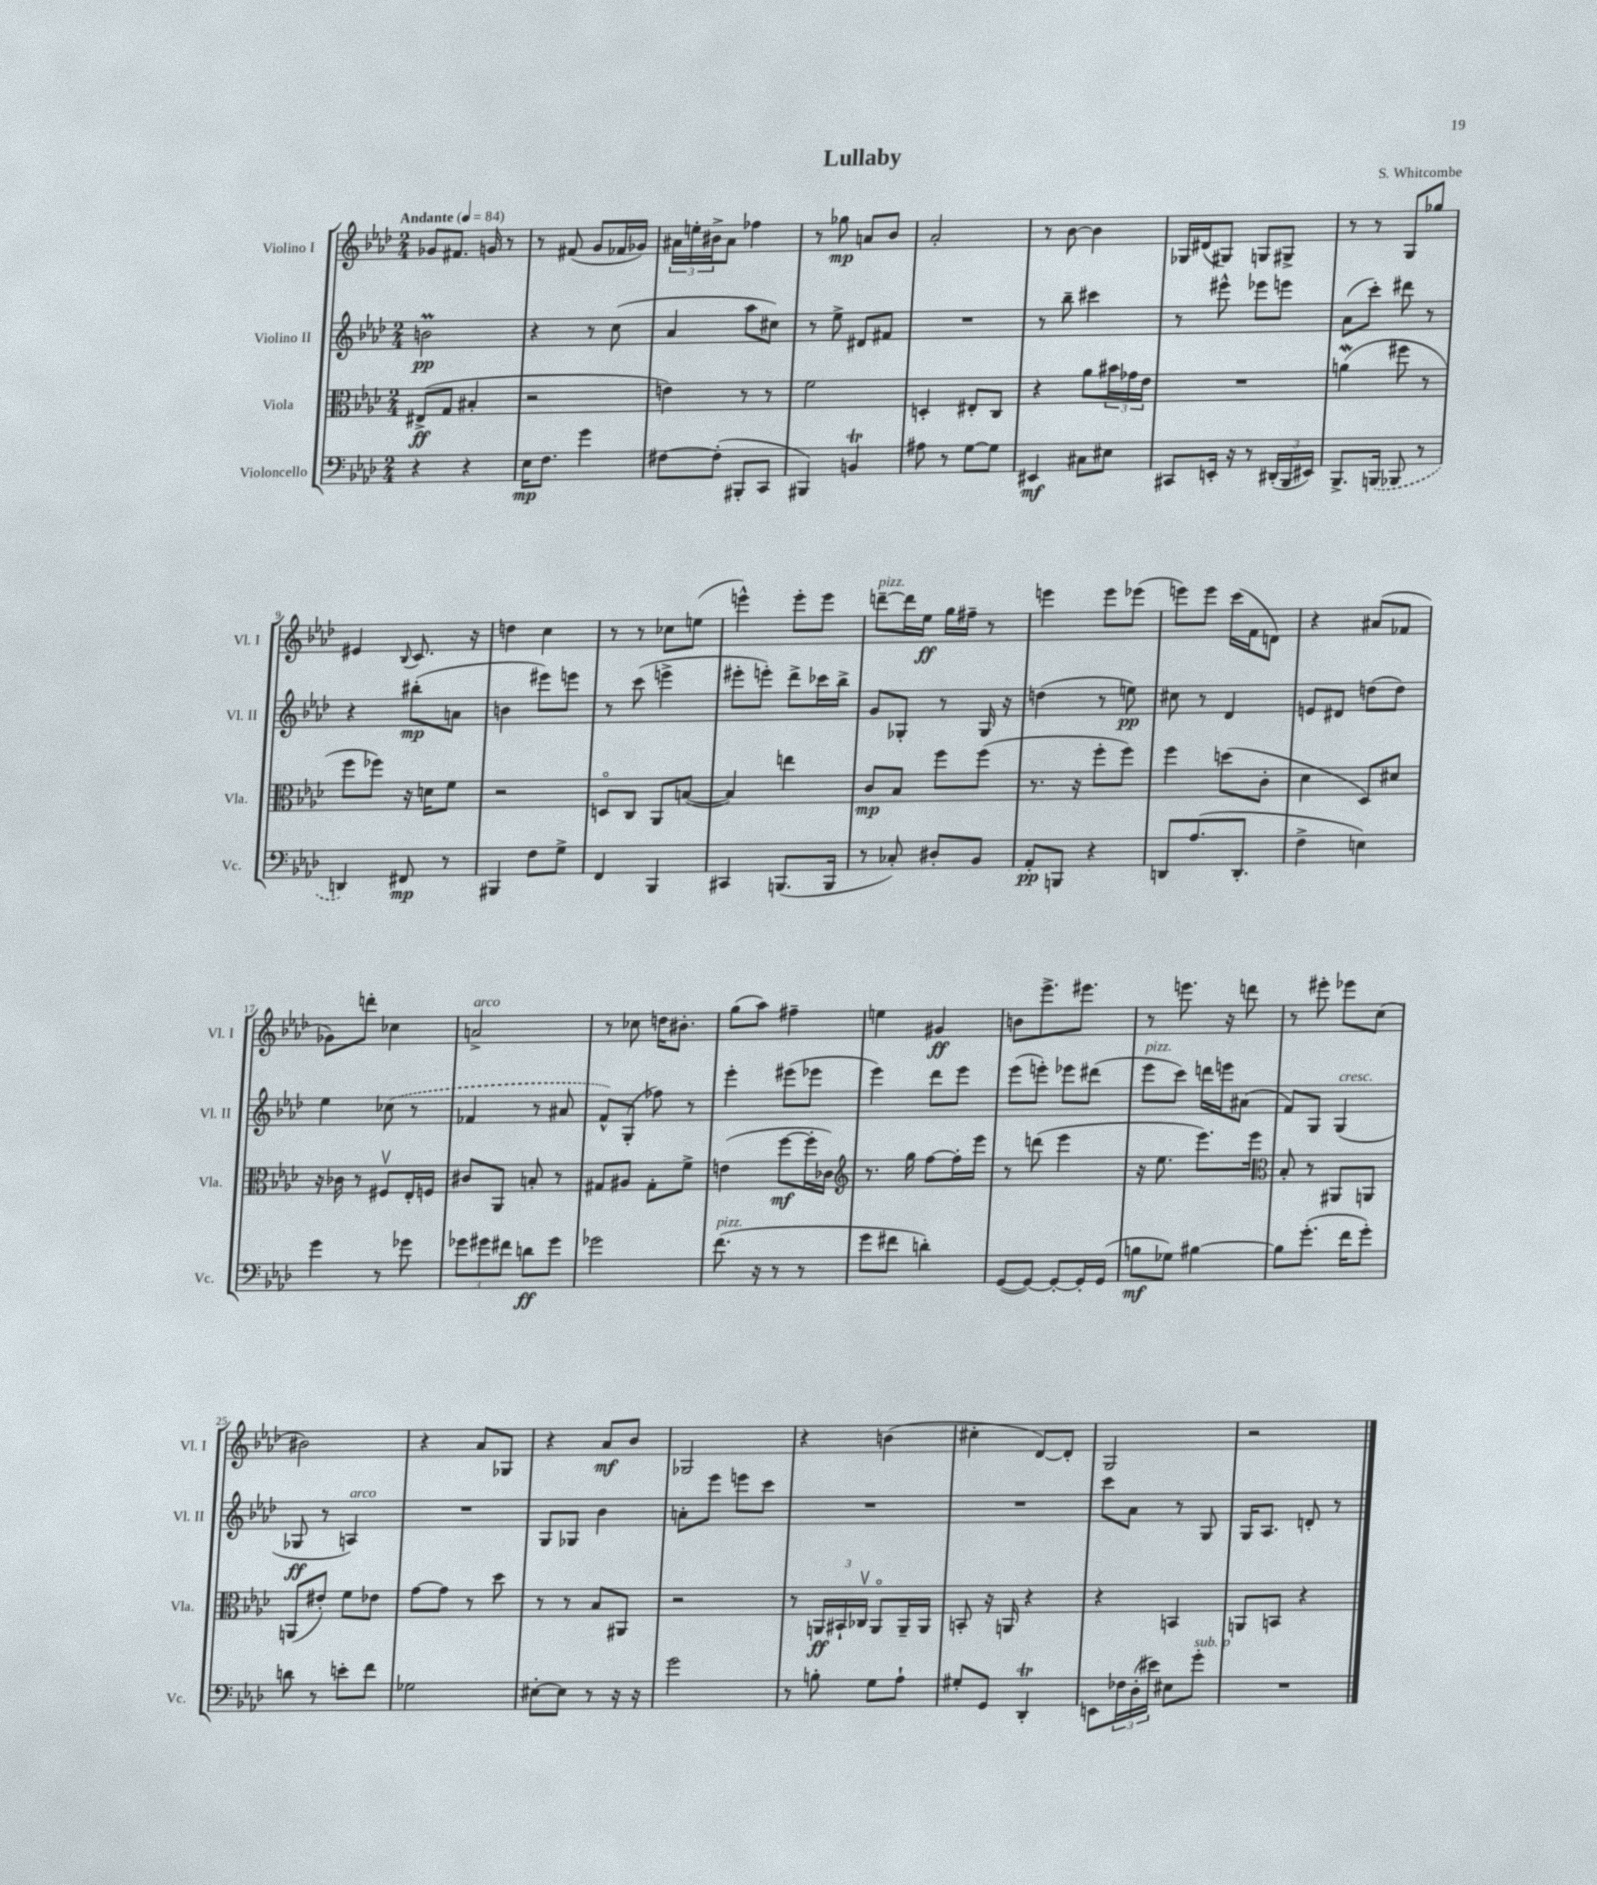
\header { title = "Lullaby" composer = "S. Whitcombe" }
<<
\new StaffGroup <<
\new Staff = "s0" \with { instrumentName = "Violino I" shortInstrumentName = "Vl. I" } {
    \clef treble \key aes \major \numericTimeSignature \time 2/4 \tempo "Andante" 4 = 84
    ges'8 fis'8. g'16 r8 |
    r8 fis'8( g'8 fes'16 ges'16) |
    \tuplet 3/2 { ais'16 e''16-. bis'16-> } ais'8 fes''4 |
    r8 ges''8\mp a'8 bes'8 |
    aes'2-. |
    r8 bes'8~ bes'4 |
    ges16 dis'16( gis8) g8 gis8-> |
    r8 r8 g8 ges''8 |
    eis'4 \appoggiatura { bes8 } c'8. r16 |
    d''4 c''4 |
    r8 r8 ces''8 e''8( |
    e'''4-^) e'''8-. e'''8 |
    d'''8~--^\markup { \italic "pizz." } d'''16 ees''16\ff g''16 fis''16-- r8 |
    e'''4 e'''8 ees'''8( |
    e'''8) e'''8 c'''16( f'16 d'8) |
    r4 ais'8( fes'8 |
    ges'8) d'''8-. ces''4 |
    a'2->^\markup { \italic "arco" } |
    r8 ces''8 d''16 bis'8.-. |
    g''8( aes''8) fis''4-- |
    e''4 gis'4\ff |
    b'8 ees'''8.-> eis'''8. |
    r8 e'''8. r16 d'''8 |
    r8 eis'''8-. ees'''8 c''8( |
    bis'2) |
    r4 aes'8 ges8 |
    r4 aes'8\mf bes'8 |
    ges2 |
    r4 b'4( |
    cis''4-. des'8~) des'8-. |
    g2 |
    r2 \bar "|." |
}
\new Staff = "s1" \with { instrumentName = "Violino II" shortInstrumentName = "Vl. II" } {
    \clef treble \key aes \major \numericTimeSignature \time 2/4
    b'2\prall\pp |
    r4 r8 c''8( |
    aes'4 aes''8 cis''8) |
    r8 ees''8-> dis'8 fis'8 |
    R2 |
    r8 bes''8-- cis'''4 |
    r8 eis'''8-^ ees'''8 e'''8 |
    aes'8( c'''8-.) dis'''8 r8 |
    r4 bis''8-.\mp( a'8 |
    b'4 eis'''8) e'''8 |
    r8 c'''8( e'''4-> |
    eis'''8-. e'''8-.) des'''8-> ces'''16 bes''16-> |
    g'8 ges8-. r8 ges16 r16 |
    d''4( r8 e''8\pp) |
    cis''8 r8 des'4 |
    e'8 dis'8 d''8( d''8) |
    ees''4 \once \slurDashed ces''8( r8 |
    fes'4 r8 ais'8 |
    f'8-^) g8-.( fes''8) r8 |
    ees'''4-. eis'''8( ees'''8 |
    ees'''4) des'''8 ees'''8 |
    ees'''8( e'''8-.) ees'''8 dis'''8( |
    ees'''8^\markup { \italic "pizz." } c'''8) d'''16 e'''16 ais'8( |
    f'8) g8 g4^\markup { \italic "cresc." }( |
    ges8\ff r8 a4^\markup { \italic "arco" }) |
    R2 |
    g8 ges8 bes'4 |
    a'8-. ees'''8 e'''8 c'''8 |
    R2 |
    R2 |
    c'''8 aes'8 r8 g8 |
    g16 aes8. d'8-. r8 \bar "|." |
}
\new Staff = "s2" \with { instrumentName = "Viola" shortInstrumentName = "Vla." } {
    \clef alto \key aes \major \numericTimeSignature \time 2/4
    eis8->\ff( g8 bis4-. |
    r2 |
    e'4) r8 r8 |
    f'2 |
    d4-. eis8-. c8 |
    r4 aes'8 \tuplet 3/2 { bis'16 ges'16 ees'16 } |
    R2 |
    a'4\mordent( fis''8 r8 |
    f''8 fes''8) r16 d'16 f'8 |
    r2 |
    d8\flageolet c8 aes,8 b8~( |
    b4) e''4 |
    c'8\mp bes8 f''8 f''8( |
    r8. r16 f''8-. f''8) |
    f''4 d''8( c'8-. |
    des'4 des8) dis'8 |
    r16 ces'16 r8 fis8\upbow ees16-. f16 |
    cis'8 aes,8 b8-. r8 |
    gis8 ais8 gis8-. f'8-> |
    e'4( f''8~\mf f''16-. ces'16) |
    \clef treble r8. g''16 f''8~ f''16-. ees'''16 |
    r8 d'''8( ees'''4 |
    r16 ees''8. ees'''8.) ees'''16 |
    \clef alto bes8-. r8 ais,8 a,8 |
    a,8( eis'8-.) f'8 ees'8 |
    g'8~ g'8 r8 des''8 |
    r8 r8 bes8 ais,8 |
    r2 |
    r8 \tuplet 3/2 { a,16\ff bis,16-! ces16\upbow } a,8\flageolet a,16-- a,16 |
    b,8-. r16 a,16 r4 |
    r4 b,4 |
    a,8 b,8 r4 \bar "|." |
}
\new Staff = "s3" \with { instrumentName = "Violoncello" shortInstrumentName = "Vc." } {
    \clef bass \key aes \major \numericTimeSignature \time 2/4
    r4 r4 |
    ees16\mp f8. g'4 |
    fis8~ fis8-.( bis,,8-. c,8 |
    bis,,4) b,4\trill |
    ais8 r8 g8~ g8 |
    eis,4\mf cis8 eis8 |
    cis,8 e,16-. r16 r8 \tuplet 3/2 { dis,16-.( bes,,16 eis,16) } |
    bes,,8.-> \once \slurDashed b,,16( bes,,8 r8 |
    d,4) fis,8\mp r8 |
    bis,,4 f8 g8-> |
    f,4 bes,,4 |
    cis,4 b,,8.( b,,16 |
    r8 ces8-.) dis8-. bes,8 |
    aes,8-.\pp b,,8 r4 |
    d,8 aes8.( d,8.-. |
    f4-> e4) |
    g'4 r8 ges'8 |
    \tuplet 3/2 { ges'8 gis'8 fis'8 } d'8\ff gis'8 |
    ges'2 |
    f'8.^\markup { \italic "pizz." }( r16 r8 r8 |
    g'8 fis'8 d'4-.) |
    g,8~( g,8~) g,8~-. g,16-. g,16( |
    b8\mf ges8) bis4~ |
    bis8 g'8.-.( f'16 g'8-.) |
    d'8 r8 e'8-. f'8 |
    ges2 |
    eis8~-. eis8 r8 r16 r16 |
    g'2 |
    r8 b8-. g8 aes8-! |
    gis8-. g,8 des,4-.\trill |
    e,8 \tuplet 3/2 { fes16 des16-.( eis'16) } eis8 g'8-.^\markup { \italic "sub. p" } |
    R2 \bar "|." |
}
>>
>>
